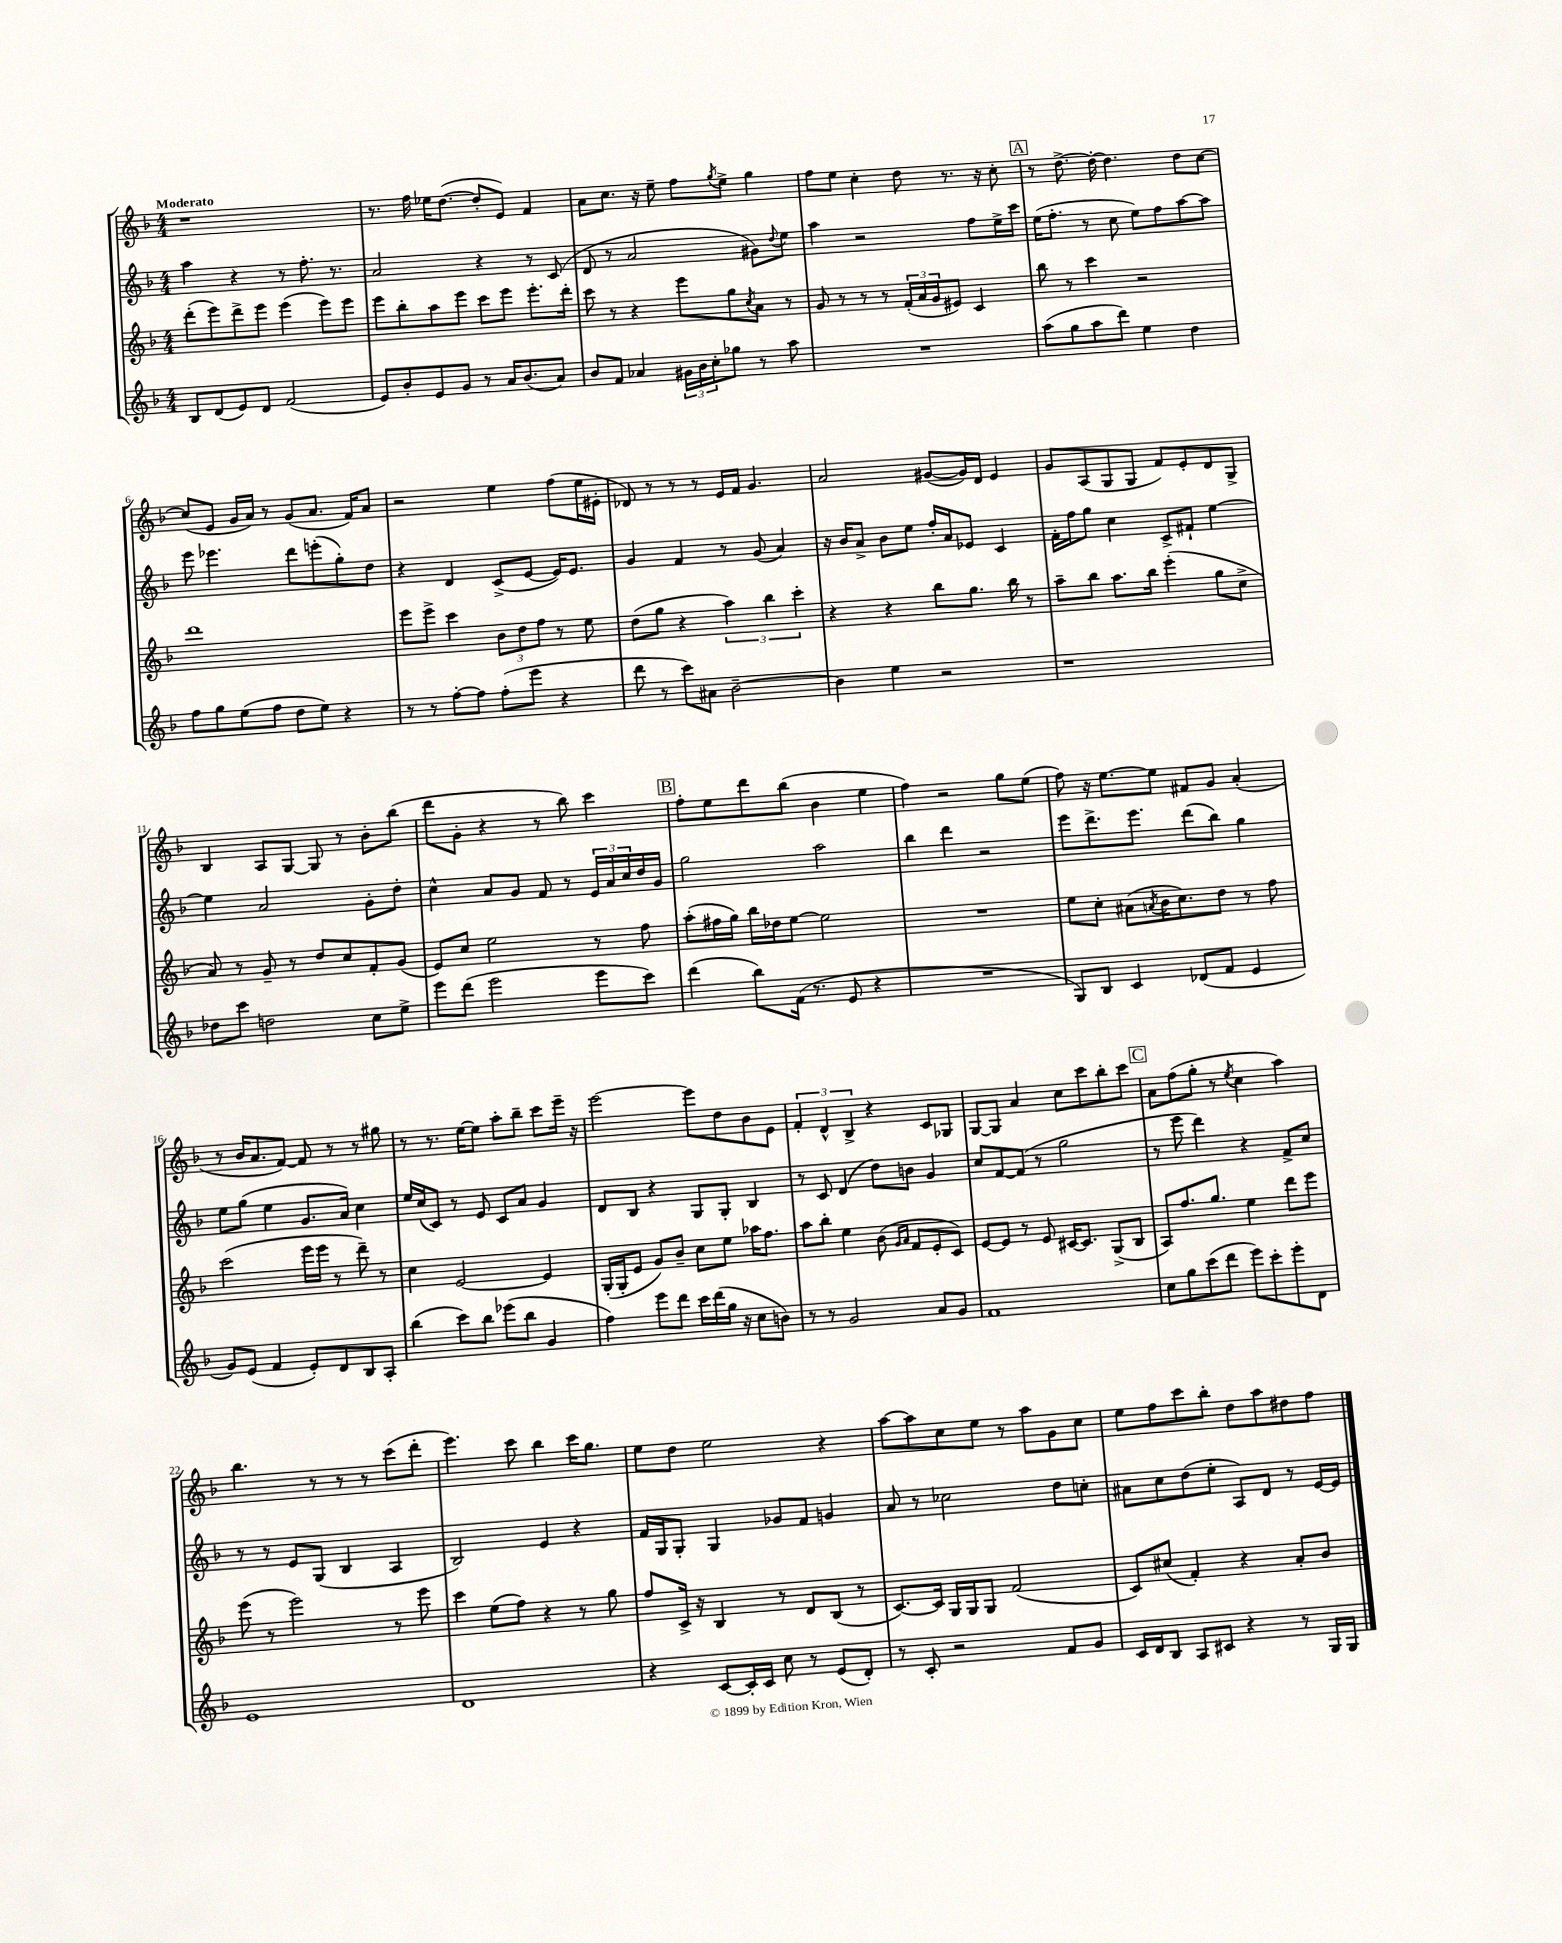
<<
\new StaffGroup <<
\new Staff = "s0" {
    \clef treble \key f \major \numericTimeSignature \time 4/4 \tempo "Moderato"
    r1 |
    r8. f''16 ees''16 d''8.~( d''8-. e'8) f'4 |
    a'8 c''8. r16 e''8-- f''8 \acciaccatura { g''8 } e''8-> g''4 |
    f''8 e''8 c''4-. d''8 r8. r16 c''8-. |
    \mark \markup { \box "A" } r8 d''8.~-> d''16~-. d''4. d''8 c''8~ |
    c''8( e'8 g'16 a'16) r8 g'8( a'8. f'16) a'8 |
    r2 e''4 f''8( e''16 eis'16-. |
    des'8) r8 r8 r8 e'16 f'16 g'4. |
    a'2 gis'8~( gis'16) d'16 e'4 |
    g'8 a8( g8 g8 f'8) e'8-. d'8 g8-> |
    bes4 a8 g8~ g8 r8 bes'8-. bes''8( |
    d'''8 g'8-. r4 r8 bes''8) c'''4 |
    \mark \markup { \box "B" } f''8-. e''8 d'''8 bes''8( bes'4 e''4 |
    f''4) r2 g''8 e''8( |
    f''8) r16 e''8.~ e''8 fis'8 g'8 a'4-.( |
    r8 bes'16 a'8. f'8~) f'8 r8 r8 gis''8 |
    r8 r8. e''16~ e''8 a''8-. bes''8-- c'''8 e'''16-- r16 |
    e'''2~ e'''8 d''8 bes'8 e'8 |
    \tuplet 3/2 { f'4-. d'4-^ bes4-> } r4 c'8 ges8 |
    g8~ g8 a'4 c''8 c'''8 bes''8-. c'''8 |
    \mark \markup { \box "C" } a'8 f''8( g''8-. r8 \acciaccatura { e''8 } c''4 a''4) |
    bes''4. r8 r8 r8 c'''8( d'''8-. |
    e'''4.) c'''8 bes''4 c'''16 g''8. |
    e''8 d''8 e''2 r4 |
    a''8~ a''8 c''8 e''8 r8 a''8 g'8 c''8 |
    e''8 f''8 c'''8 bes''8-. d''8 a''8 dis''8 f''8 \bar "|." |
}
\new Staff = "s1" {
    \clef treble \key f \major \numericTimeSignature \time 4/4
    a''4 r4 r8 f''8.-. r8. |
    a'2 r4 r8 c'8( |
    d'8 r8 a'2 gis'8) \appoggiatura { d''8 } e''8 |
    a''4 r2 f''8 e''16-> c'''16 |
    \mark \markup { \box "A" } e''16( f''8.-. r8 c''8 e''8) f''8 a''8~ a''8 |
    e'''8 ees'''4. d'''8 e'''8-.( g''8-.) d''8 |
    r4 d'4 c'8->( e'8~ e'16) e'8. |
    g'4 f'4 r8 g'8( a'4) |
    r16 bes'16 a'8-> bes'8 e''8 f''16-. a'16 ees'8 c'4 |
    f'16-. f''16 g''8 c''4 c'8-> fis'8-! e''4~ |
    e''4 a'2 g'8-. d''8-. |
    c''4-^ a'8 g'8 f'8 r8 \tuplet 3/2 { e'16 a'16 c''16 } d''16 g'16 |
    \mark \markup { \box "B" } g''2 a''2 |
    bes''4 d'''4 r2 |
    e'''8 d'''8.-> e'''8. d'''8( bes''8) g''4 |
    e''8 g''8( e''4 g'8. a'16) c''4 |
    e''16 c''16( c'8) r8 e'8 c'8 a'8 g'4 |
    d'8 bes8 r4 g8 g8-. bes4 |
    r8 c'8 d'4( d''8) b'8 g'4 |
    c''8 f'8~ f'8( r8 g''2 |
    \mark \markup { \box "C" } r8 e'''8 d'''4) r4 f'8-> c''8 |
    r8 r8 e'8 g8( bes4 a4 |
    bes2) e'4 r4 |
    f'16 g16 g8-. g4 ges'8 f'8 g'4 |
    a'8 r8 ces''2 d''8 c''8-. |
    ais'8 c''8 d''8( e''8-. a8) d'8 r8 e'16~ e'16 \bar "|." |
}
\new Staff = "s2" {
    \clef treble \key f \major \numericTimeSignature \time 4/4
    d'''8-.( e'''8) d'''8-> e'''8 e'''4( e'''8) e'''8 |
    e'''8 bes''8-. a''8 e'''8 c'''8 e'''8 e'''8.-. d'''16-. |
    c'''8 r8 r4 e'''8 g''8 \acciaccatura { c''8 } a'8 r8 |
    g'8 r8 r8 r8 \tuplet 3/2 { f'16-.( a'16 g'16 } eis'8) c'4 |
    \mark \markup { \box "A" } bes''8 r8 c'''4 r2 |
    d'''1 |
    e'''8 e'''8-> c'''4 \tuplet 3/2 { bes'8 d''8 f''8 } r8 e''8 |
    d''8( g''8 r4 \tuplet 3/2 { a''4) bes''4 c'''4-. } |
    r4 r4 bes''8 g''8. bes''16 r8 |
    a''8-- bes''8 a''8. bes''16 e'''4-.( g''8 c''8-> |
    a'8) r8 g'8-- r8 d''8 c''8 f'8-. g'8( |
    e'8) c''8 e''2 r8 f''8 |
    \mark \markup { \box "B" } a''8-.( fis''16 g''16) bes''16 des''16 e''8~ e''2 |
    R1 |
    e''8 c''8-. ais'8( \acciaccatura { a'8 } bes'16 c''8.) d''8 r8 f''8 |
    c'''2( e'''16 e'''16 r8 d'''8--) r8 |
    c''4 e'2~ e'4 |
    g16-.( g16-. e'8 g'8) bes'8-- c''8 e''8 aes''16 f''8. |
    a''8 bes''8-. e''4 bes'8( \grace { g'16 a'16 } f'8 e'8-. c'8) |
    e'8~ e'8 r8 e'8 cis'16~ cis'8. g8->( bes8 |
    \mark \markup { \box "C" } a8) f''8. g''8. e''4 d'''8 e'''8 |
    e'''8( r8 e'''2) r8 e'''8 |
    c'''4 e''8( f''8) r4 r8 g''8 |
    f''8 c'16-> r16 bes4 r8 d'8 bes8( r8 |
    c'8.~) c'16 g16 g16 g8 f'2( |
    c'8) cis''8( f'4-.) r4 a'8-. bes'8 \bar "|." |
}
\new Staff = "s3" {
    \clef treble \key f \major \numericTimeSignature \time 4/4
    bes8 d'8( e'8) d'8 f'2( |
    e'8) bes'8-. e'8 g'8 r8 a'16 bes'8.( a'8) |
    bes'8 f'8 aes'4 \tuplet 3/2 { gis'16 bes'16 c''16-. } ges''8 r8 a''8 |
    R1 |
    \mark \markup { \box "A" } a''8( g''8 a''8 d'''8) e''4 d''4 |
    f''8 g''8 e''8( f''8 d''8 e''8) r4 |
    r8 r8 f''8~-. f''8 f''8-.( e'''8 r4 |
    d'''8 r8 c'''8) ais'8 bes'2~-- |
    bes'4 e''4 r2 |
    r1 |
    des''8 c'''8 d''2 c''8 e''8-> |
    e'''8 d'''8( e'''2 e'''8 c'''8) |
    \mark \markup { \box "B" } d'''4( bes''8) f'16( r8. e'8 r4 |
    R1 |
    g8) bes8 c'4 des'8( f'8 e'4 |
    g'8) e'8( f'4 e'8-.) d'8 bes8 a8-. |
    bes''4( c'''8) bes''8 ees'''8( bes''8 g'4 |
    f''4) e'''8 d'''8 c'''16 d'''16( g''16 r16 c''8 b'8) |
    r8 r8 g'2 a'8 g'8 |
    f'1 |
    \mark \markup { \box "C" } c''8 g''8 c'''8( d'''8 e'''8) c'''8-. e'''8-. d'8 |
    e'1 |
    d'1 |
    r4 c'8~ c'16-. c'16 c''8 r8 e'8( d'8-.) |
    r8 c'8-. r2 f'8 g'8 |
    c'16 d'16 bes8 a8 cis'8 r4 r8 g16 g16 \bar "|." |
}
>>
>>
